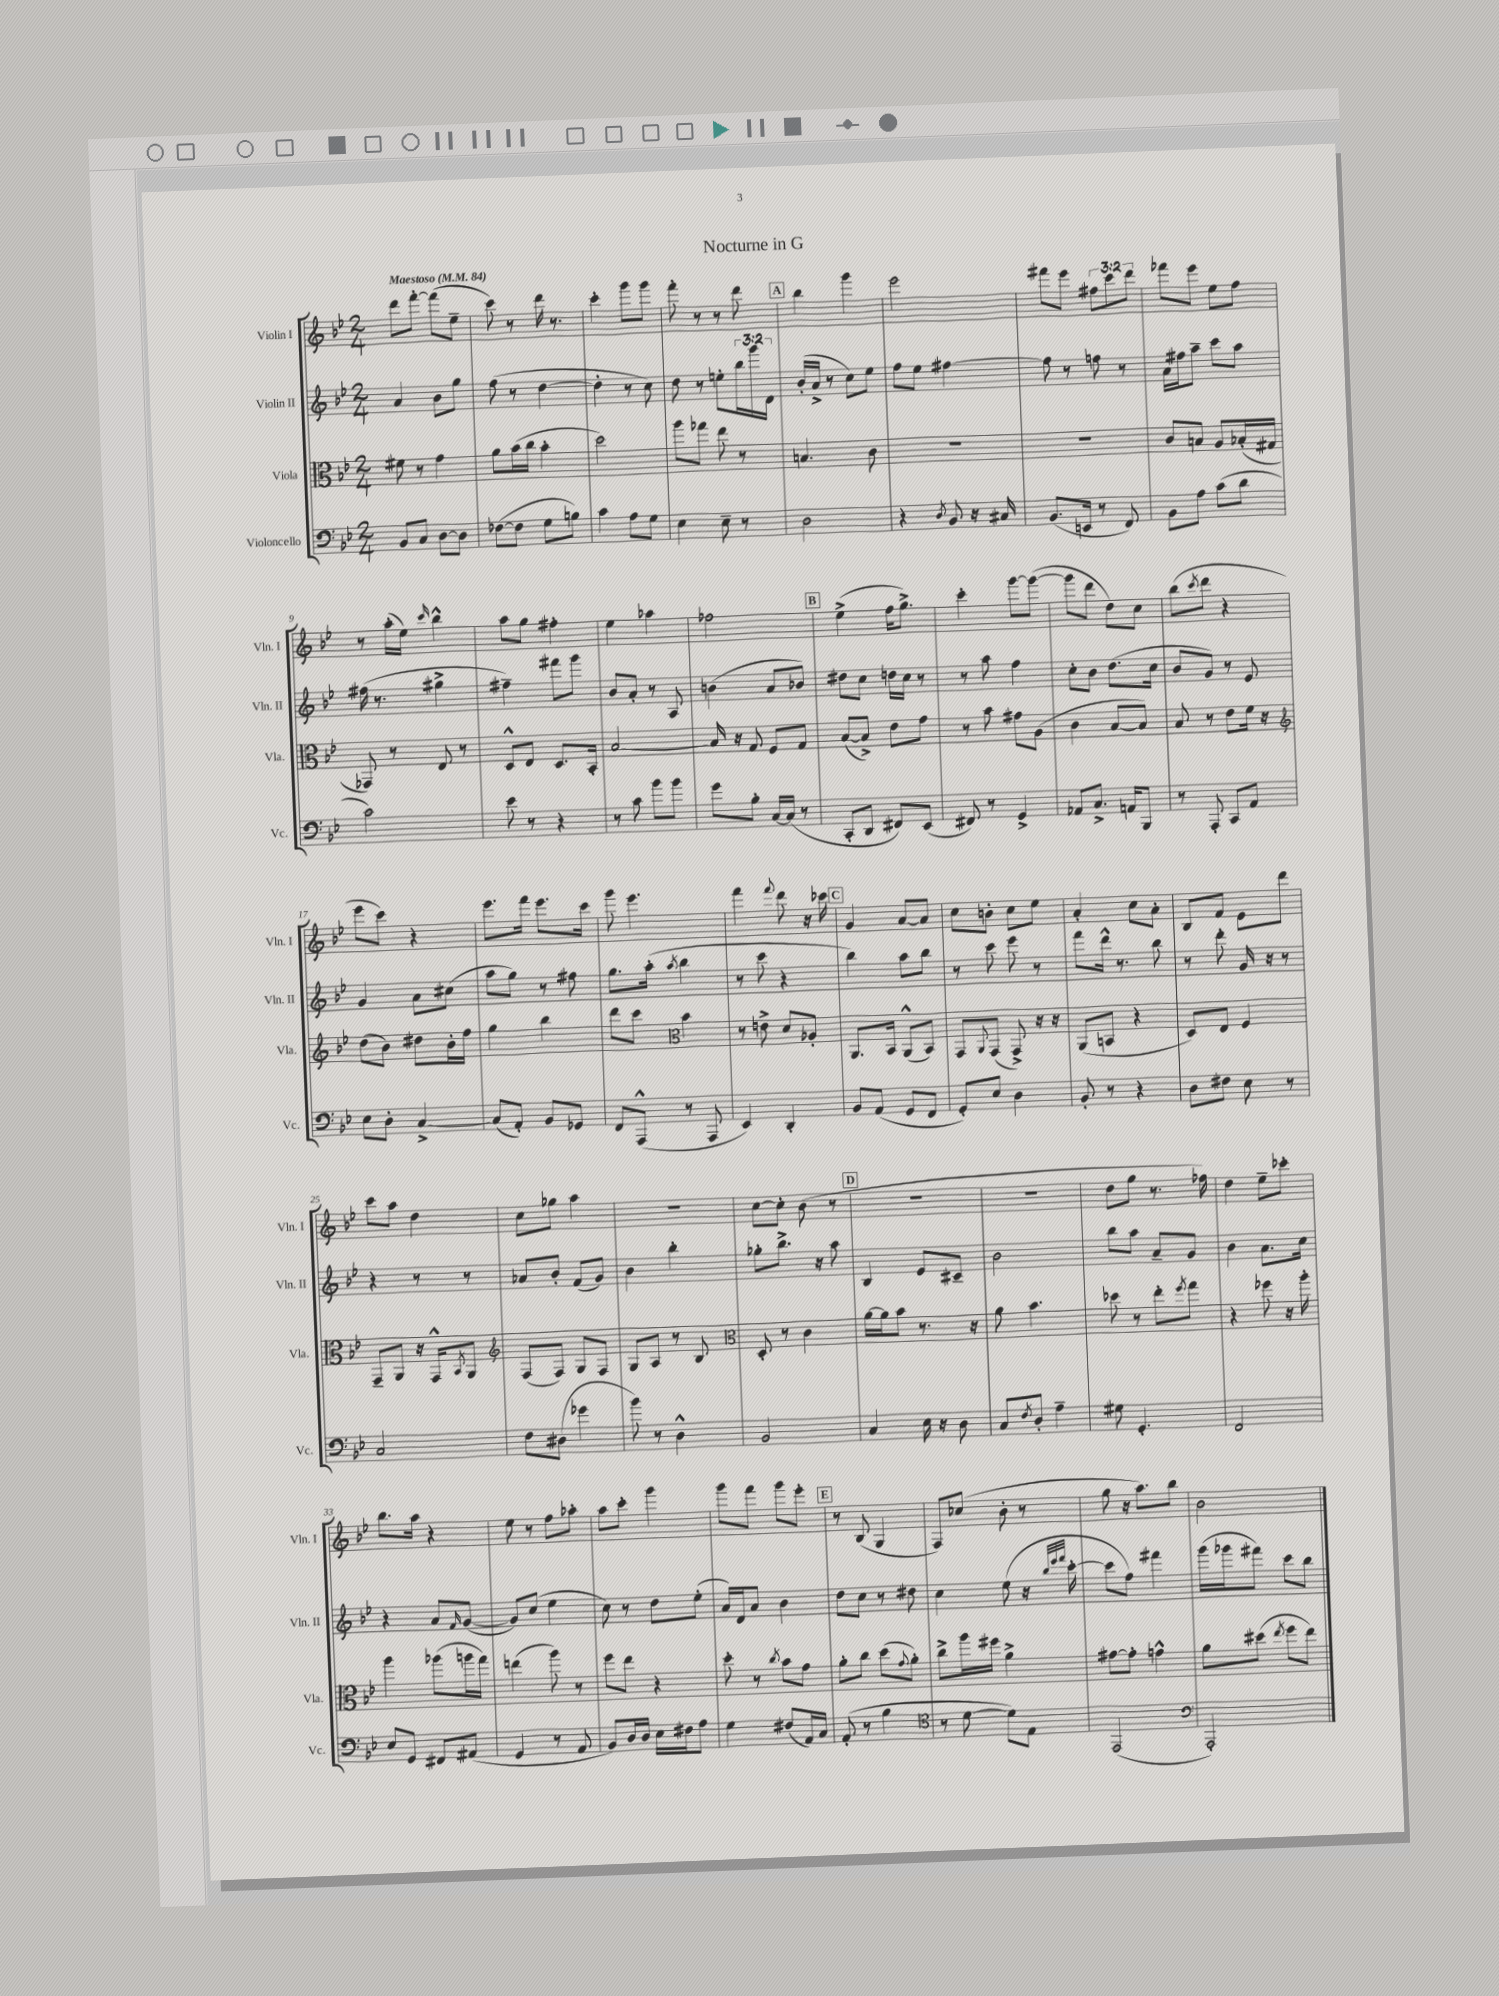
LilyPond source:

\header { title = "Nocturne in G" }
<<
\new StaffGroup <<
\new Staff = "s0" \with { instrumentName = "Violin I" shortInstrumentName = "Vln. I" } {
    \clef treble \key bes \major \numericTimeSignature \time 2/4 \override Staff.TupletNumber.text = #tuplet-number::calc-fraction-text \tempo "Maestoso" 4 = 84
    d'''8 f'''8~-. f'''8( ees''8-- |
    c'''8) r8 d'''16 r8. |
    c'''4-. g'''8 g'''8 |
    f'''8-. r8 r8 d'''8 |
    \mark \markup { \box "A" } bes''4 g'''4 |
    ees'''2 |
    fis'''8 ees'''8 \tuplet 3/2 { fis''8 c'''8 d'''8 } |
    fes'''8 ees'''8 ees''8 f''8 |
    r8 a''16-.( ees''16) \grace { c'''16 } bes''4-^ |
    a''8 g''8 fis''4-. |
    ees''4 aes''4 |
    fes''2 |
    \mark \markup { \box "B" } ees''4->( f''16 g''8.->) |
    c'''4-. g'''8~ g'''8~( |
    g'''8 d'''8 d''8) c''8 |
    bes''8( \acciaccatura { c'''8 } d'''8 r4 |
    ees'''8 c'''8) r4 |
    ees'''8. f'''16 ees'''8. c'''16 |
    g'''8 ees'''4. |
    f'''4 \appoggiatura { f'''8 } d'''8 r16 ces'''16 |
    \mark \markup { \box "C" } g'4 a'8~ a'8 |
    c''8 b'8-. c''8 ees''8 |
    a'4-. c''8 a'8-. |
    bes8 f'8 ees'8 d'''8 |
    c'''8 a''8 d''4 |
    c''8 ges''8 a''4 |
    r2 |
    c''8~ c''8-. bes'8( r8 |
    \mark \markup { \box "D" } R2 |
    R2 |
    d''8 g''8 r8. fes''16) |
    d''4 ees''8-- ces'''8-. |
    bes''8. a''16 r4 |
    ees''8 r8 f''8 aes''8-. |
    a''8 c'''8-. g'''4 |
    g'''8 f'''8 g'''8 ees'''8-. |
    \mark \markup { \box "E" } r8 bes8( g4 |
    f8) ces''8( bes'8-. r8 |
    g''8 r16 a''8.) bes''8 |
    bes'2 \bar "|." |
}
\new Staff = "s1" \with { instrumentName = "Violin II" shortInstrumentName = "Vln. II" } {
    \clef treble \key bes \major \numericTimeSignature \time 2/4 \override Staff.TupletNumber.text = #tuplet-number::calc-fraction-text
    a'4 bes'8 g''8 |
    f''8( r8 d''4~ |
    d''4-. r8 c''8) |
    d''8 r8 e''8-. \tuplet 3/2 { bes''16 g'''16 d'16 } |
    \mark \markup { \box "A" } bes'16-.( a'16-> r8 c''8) ees''8 |
    f''8 ees''8 fis''4~ |
    fis''8 r8 f''8 r8 |
    a'16 fis''16 a''8-- c'''8 a''8 |
    fis''16( r8. gis''4-> |
    fis''4--) fis'''8 g'''8 |
    bes'8 a'8-. r8 a8 |
    b'4( a'8 bes'8) |
    \mark \markup { \box "B" } dis''8 c''8 d''16 c''16 r8 |
    r8 a''8 f''4 |
    c''8-. bes'8 d''8.( c''16 |
    bes'8 g'8) r8 ees'8 |
    g'4 a'8 cis''8( |
    a''8 g''8) r8 fis''8 |
    g''8. a''16-.( \acciaccatura { a''8 } bes''4 |
    r8 c'''8 r4 |
    \mark \markup { \box "C" } bes''4) a''8 bes''8 |
    r8 c'''8 ees'''8 r8 |
    f'''8 d'''16-^ r8. bes''8 |
    r8 d'''8-. g'16 r16 r8 |
    r4 r8 r8 |
    aes'8 bes'8-. f'8( g'8) |
    bes'4 bes''4-. |
    ges''8-. bes''8.-> r16 a''8 |
    \mark \markup { \box "D" } bes4 ees'8 cis'8-- |
    bes'2 |
    bes''8 a''8 a'8-- g'8 |
    bes'4 a'8. c''16 |
    r4 a'8 \grace { f'16 } g'8~( |
    g'8) c''8( ees''4 |
    c''8) r8 d''8 ees''8-.( |
    a'16) d'16 a'8 bes'4 |
    \mark \markup { \box "E" } d''8 c''8 r8 dis''8 |
    c''4 ees''8( r16 \grace { bes''32 ees'''32 f'''32 } c'''16~-. |
    c'''8 f''8) fis'''4 |
    g'''16( ges'''16 fis'''8) c'''8 bes''8 \bar "|." |
}
\new Staff = "s2" \with { instrumentName = "Viola" shortInstrumentName = "Vla." } {
    \clef alto \key bes \major \numericTimeSignature \time 2/4
    fis'8 r8 g'4 |
    a'8 bes'16( c''16 bes'4-. |
    d''2) |
    a''8 ges''8 ees''8 r8 |
    \mark \markup { \box "A" } b4. c'8 |
    R2 |
    R2 |
    c'8 b8 a8 bes16-.( gis16 |
    ges,8) r8 ees8 r8 |
    d8-^ ees8 d8. bes,16-. |
    bes2~ |
    bes16 r16 g8 f8 g8 |
    \mark \markup { \box "B" } bes8~( bes8->) ees'8 g'8 |
    r8 bes'8 gis'8 a8( |
    c'4 bes8~ bes8) |
    bes8 r8 ees'8 f'16 r16 |
    \clef treble d''8( bes'8) dis''8 bes'16-. f''16 |
    g''4 bes''4 |
    d'''8 c'''8 \clef alto bes'4 |
    r8 e'8-> d'8 aes8-. |
    \mark \markup { \box "C" } a,8. bes,16 a,8-^( bes,8) |
    g,8 \appoggiatura { a,8 } g,8( g,8->) r16 r16 |
    a,8( b,8 r4 |
    d8) ees8 f4 |
    g,8-- a,8 r16 g,16-^ \acciaccatura { bes,8 } a,8 |
    \clef treble f8( f8) g8 f8 |
    g8 a8 r8 bes8 |
    \clef alto d8-. r8 c'4 |
    \mark \markup { \box "D" } a'16~ a'16 bes'8 r8. r16 |
    a'8 bes'4. |
    des''8 r8 ees''8-. \acciaccatura { f''8 } g''8 |
    r4 fes''8 r16 a''16-. |
    a''4 aes''8( a''16 g''16) |
    e''4( a''8) r8 |
    f''8 ees''8 r4 |
    d''8-. r8 \acciaccatura { c''8 } bes'8 g'8 |
    \mark \markup { \box "E" } a'8-. c''8 d''8( \appoggiatura { g'8 } a'8-.) |
    c''8-> a''16 fis''16 a'4-> |
    gis'8~ gis'8-. g'4-^ |
    a'8 dis''8( \acciaccatura { ees''8 } f''8 ees''8) \bar "|." |
}
\new Staff = "s3" \with { instrumentName = "Violoncello" shortInstrumentName = "Vc." } {
    \clef bass \key bes \major \numericTimeSignature \time 2/4
    bes,8 c8 d8~ d8 |
    fes8~( fes8 g8 b8) |
    c'4 a8 g8 |
    ees4 ees8-- r8 |
    \mark \markup { \box "A" } d2 |
    r4 \acciaccatura { d8 } bes,8 r16 cis16 |
    bes,8.( e,16 r8 f,8) |
    bes,8 a8 c'8( d'8 |
    c'2) |
    ees'8 r8 r4 |
    r8 c'8 bes'8 bes'8 |
    g'8 bes8-. c16~ c16( r8 |
    \mark \markup { \box "B" } c,8-. d,8 fis,8) ees,8( |
    fis,8) r8 g,4-> |
    aes,8 c8.-> a,16 bes,,8 |
    r8 a,,8-. c,8 a,8 |
    ees8 d8-. c4~-> |
    c8( a,8-.) bes,8 ges,8 |
    f,8 a,,8-^( r8 a,,8 |
    ees,4) d,4-. |
    \mark \markup { \box "C" } bes,8 a,8( g,8 f,8 |
    g,8-.) ees8 d4 |
    bes,8-. r8 r4 |
    d8 fis8 ees8 r8 |
    c2 |
    f8 dis8( ges'4 |
    bes'8) r8 d4-^ |
    bes,2 |
    \mark \markup { \box "D" } c4 ees16 r16 d8 |
    c8 \acciaccatura { f8 } d8-. a4-- |
    gis8 g,4.-. |
    f,2 |
    ees8 g,8 fis,8 ais,8( |
    g,4 r8 a,8 |
    bes,8) d16 d16 ees16 fis16 a8 |
    g4 fis8( a,16) c16 |
    \mark \markup { \box "E" } a,8-.( r8 bes4 |
    \clef tenor r8 d'8~ d'8) ees8 |
    ees,2( |
    \clef bass a,,2-.) \bar "|." |
}
>>
>>
